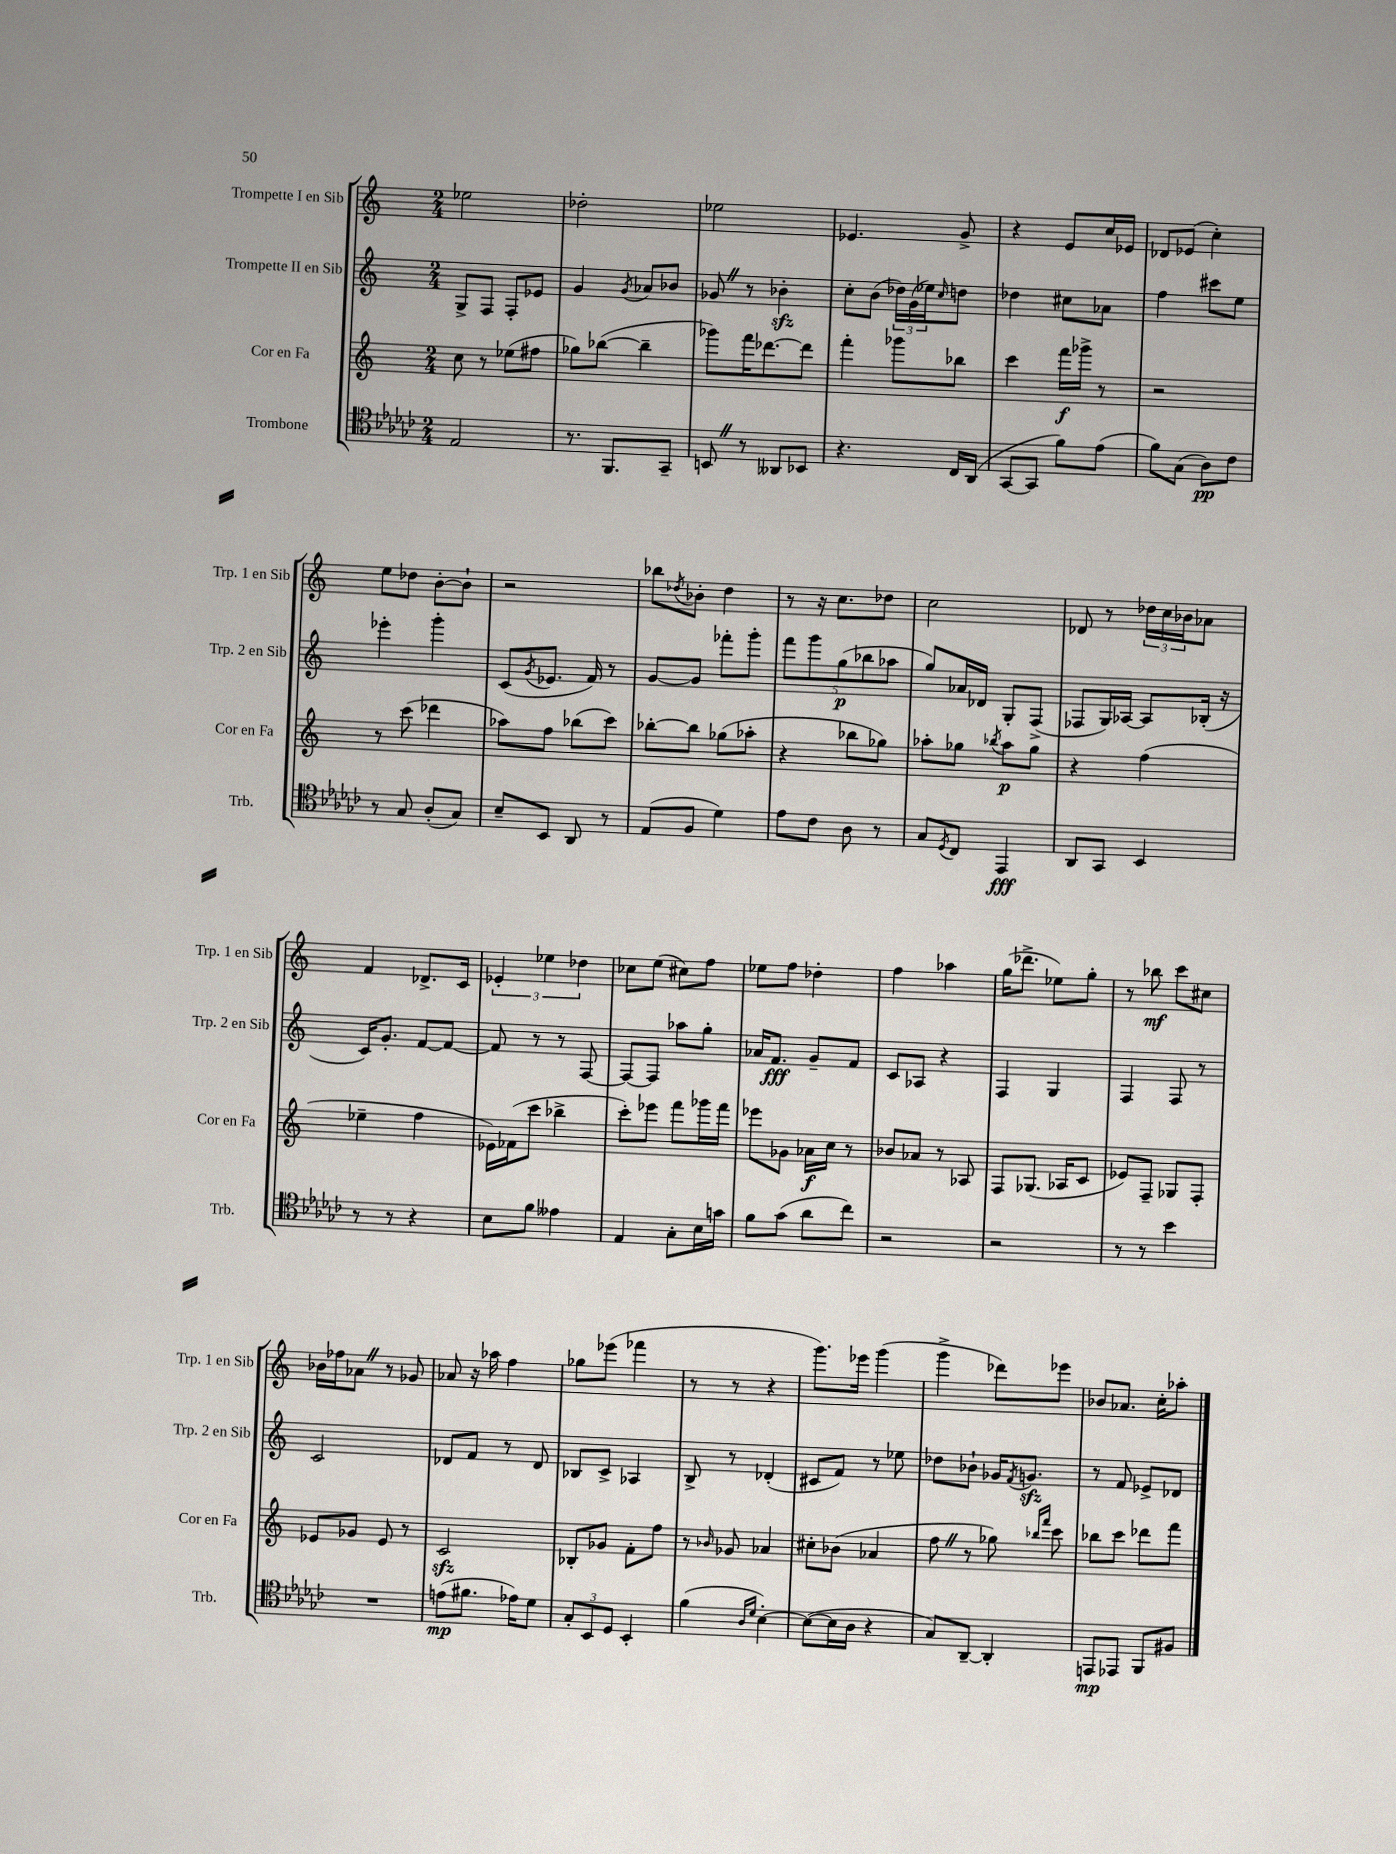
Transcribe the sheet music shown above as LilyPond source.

<<
\new StaffGroup <<
\new Staff = "s0" \with { instrumentName = "Trompette I en Sib" shortInstrumentName = "Trp. 1 en Sib" } {
    \clef treble \key c \major \numericTimeSignature \time 2/4
    ees''2 |
    des''2-. |
    ees''2 |
    ees'4. g'8-> |
    r4 e'8 c''16 ees'16 |
    des'8 ees'8( c''4-.) |
    e''8 des''8 b'8~-. b'8-! |
    r2 |
    bes''8 \acciaccatura { des''8 } bes'8-. des''4 |
    r8 r16 c''8. des''8 |
    c''2 |
    des'8 r8 \tuplet 3/2 { des''16 c''16 bes'16 } aes'8 |
    f'4 des'8.-> c'16 |
    \tuplet 3/2 { ees'4-. ees''4 des''4 } |
    ces''8 e''8( cis''8) f''8 |
    ees''8 f''8 des''4-. |
    f''4 aes''4 |
    g''16( des'''8.-> ees''8) g''8-. |
    r8 bes''8\mf c'''8 cis''8 |
    bes'16 fes''16 aes'8 \once \override BreathingSign.text = \markup { \musicglyph "scripts.caesura.straight" } \breathe r8 ges'8 |
    aes'8 r16 aes''16 f''4 |
    ges''8 ees'''8( fes'''4 |
    r8 r8 r4 |
    g'''8.) ees'''16 g'''4( |
    g'''4-> des'''8) ees'''8 |
    bes'8 aes'8. c''16-. aes''8-. \bar "|." |
}
\new Staff = "s1" \with { instrumentName = "Trompette II en Sib" shortInstrumentName = "Trp. 2 en Sib" } {
    \clef treble \key c \major \numericTimeSignature \time 2/4
    g8-> f8 f8-. ees'8 |
    g'4 \acciaccatura { g'8 } aes'8 bes'8 |
    ges'8 \once \override BreathingSign.text = \markup { \musicglyph "scripts.caesura.straight" } \breathe r8 bes'4-.\sfz |
    c''8-. b'8( \tuplet 3/2 { des''16) g'16( ees''16) } \grace { c''16 } d''8 |
    des''4 cis''8 aes'8 |
    f''4 cis'''8 e''8 |
    ees'''4-. g'''4-. |
    c'8( \acciaccatura { g'8 } ees'8. f'16) r8 |
    g'8~ g'8 fes'''8-. g'''8-. |
    \tuplet 5/4 { f'''8 g'''8 g''8\p( bes''8 aes''8 } |
    g''8) aes'16 des'16 g8-. f8->( |
    fes8 g16) aes16~ aes8 bes16-.( r16 |
    c'16) g'8.-. f'8~ f'8~ |
    f'8 r8 r8 f8~ |
    f8~ f8 aes''8 g''8-. |
    aes'16 f'8.\fff g'8-- f'8 |
    c'8 aes8 r4 |
    f4 g4 |
    f4 f8 r8 |
    c'2 |
    des'8 f'8 r8 des'8 |
    bes8 c'8-> aes4 |
    b8-> r8 des'4-.( |
    cis'8 f'8) r8 ees''8 |
    des''8 bes'8-! ges'16 \acciaccatura { f'8 } g'8.\sfz |
    r8 f'8 ees'8-> des'8 \bar "|." |
}
\new Staff = "s2" \with { instrumentName = "Cor en Fa" shortInstrumentName = "Cor en Fa" } {
    \clef treble \key c \major \numericTimeSignature \time 2/4
    c''8 r8 ees''8( fis''8 |
    ges''8) bes''8~( bes''4-- |
    ges'''8) f'''16 des'''8.~ des'''8 |
    f'''4-. ges'''8 bes''8 |
    c'''4 f'''16\f ges'''16-> r8 |
    r2 |
    r8 c'''8( des'''4 |
    aes''8) f''8 bes''8( c'''8) |
    bes''8~-. bes''8 ges''8( aes''8-. |
    r4 bes''8 ges''8) |
    aes''8-. ges''8 \acciaccatura { bes''8 } aes''8\p ges''8 |
    r4 f''4( |
    ees''4-- f''4 |
    ees'16) fes'16( c'''8 bes''4-> |
    c'''8-.) ees'''8 f'''8 ges'''16 f'''16 |
    ees'''8 ges'8 aes'16\f c''16 r8 |
    bes'8 aes'8 r8 aes8 |
    f8 ges8.( aes16 c'8 |
    ees'8) f8-- ges8 f8-. |
    ees'8 ges'8 ees'8 r8 |
    c'2\sfz |
    bes8-. ges'8 f'8-. f''8 |
    r8 \grace { bes'16 } ges'8 aes'4 |
    cis''8-. bes'8( aes'4 |
    f''8 \once \override BreathingSign.text = \markup { \musicglyph "scripts.caesura.straight" } \breathe r8 ges''8) \grace { bes''16 f'''16 } c'''8 |
    bes''8 c'''8 des'''8 f'''8 \bar "|." |
}
\new Staff = "s3" \with { instrumentName = "Trombone" shortInstrumentName = "Trb." } {
    \clef tenor \key ges \major \numericTimeSignature \time 2/4
    ees2 |
    r8. f,8. ges,8-- |
    b,8 \once \override BreathingSign.text = \markup { \musicglyph "scripts.caesura.straight" } \breathe r8 aeses,8 bes,8 |
    r4. ces16 aes,16( |
    ges,8~ ges,8 f'8) ees'8( |
    f'8) ges8( aes8\pp) ces'8 |
    r8 ges8 aes8-.( ges8) |
    bes8-- bes,8 aes,8 r8 |
    ees8( f8 des'4) |
    ees'8 ces'8 aes8 r8 |
    ges8 \acciaccatura { des8 } ces8 ees,4\fff |
    aes,8 ges,8 bes,4 |
    r8 r8 r4 |
    bes8 f'8 eeses'4 |
    ees4 ges8-. bes16 g'16 |
    f'8 ges'8( aes'8 ces''8) |
    r2 |
    r2 |
    r8 r8 bes'4 |
    R2 |
    e'8\mp( fis'8. ees'16) des'8 |
    \tuplet 3/2 { ges8-. bes,8 des8 } bes,4-. |
    f'4( \grace { aes16 des'16 } bes4~-.) |
    bes8~( bes16 aes16 r4 |
    ges8) aes,8~-- aes,4-. |
    e,8\mp ees,8 f,8 fis8 \bar "|." |
}
>>
>>
\layout { \context { \Score \remove "Bar_number_engraver" } }
